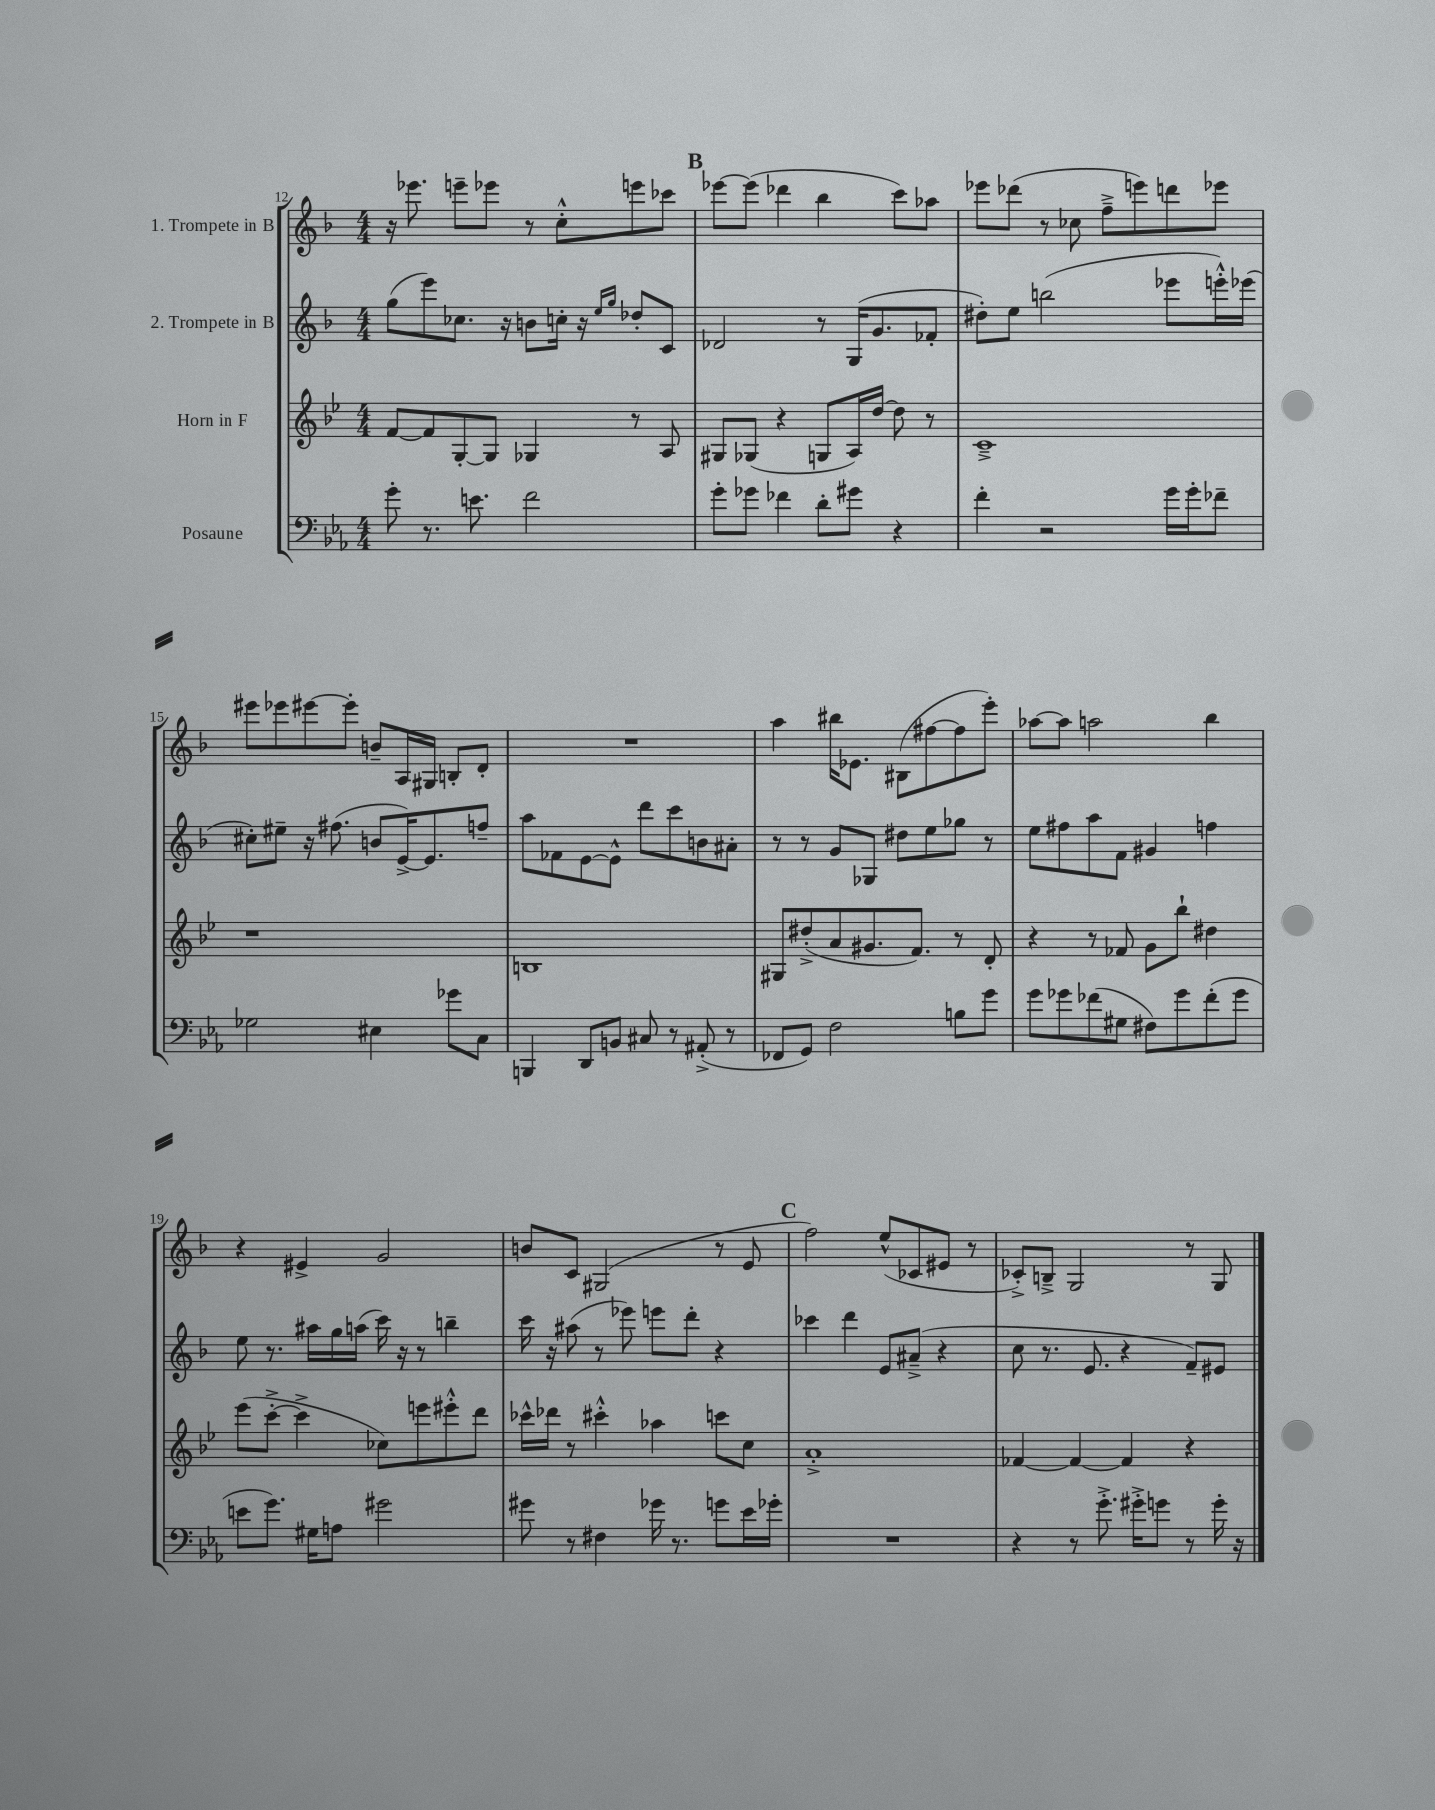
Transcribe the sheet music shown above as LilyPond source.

<<
\new StaffGroup <<
\new Staff = "s0" \with { instrumentName = "1. Trompete in B" } {
    \clef treble \key f \major \numericTimeSignature \time 4/4
    r16 ees'''8. e'''8-- ees'''8 r8 c''8-.-^ e'''8 ces'''8 |
    \mark \markup { \bold "B" } ees'''8~ ees'''8( des'''4 bes''4 c'''8) aes''8 |
    ees'''8 des'''8( r8 ces''8 f''8---> e'''8) d'''8 ees'''8 |
    eis'''8 ees'''8 eis'''8~ eis'''8-. b'8-- a16 gis16 b8-. d'8-. |
    R1 |
    a''4 bis''16 ees'8. bis8( fis''8~ fis''8 e'''8-.) |
    aes''8~ aes''8 a''2 bes''4 |
    r4 eis'4-> g'2 |
    b'8 c'8 gis2( r8 e'8 |
    \mark \markup { \bold "C" } f''2) e''8-^( ces'8 eis'8 r8 |
    ces'8-.->) b8---> g2 r8 g8 \bar "|." |
}
\new Staff = "s1" \with { instrumentName = "2. Trompete in B" } {
    \clef treble \key f \major \numericTimeSignature \time 4/4
    g''8( e'''8) ces''8. r16 b'8 c''16-. r16 \grace { e''16 g''16 } des''8-. c'8 |
    \mark \markup { \bold "B" } des'2 r8 g16( g'8. fes'8-. |
    dis''8-.) e''8 b''2( ees'''8 e'''16-.-^) ees'''16( |
    cis''8-.) eis''8-- r16 fis''8.( b'8 e'16~->) e'8. f''8-- |
    a''8 fes'8 e'8~ e'8-^ d'''8 c'''8 b'8 ais'8-. |
    r8 r8 g'8 ges8 dis''8 e''8 ges''8 r8 |
    e''8 fis''8 a''8 f'8 gis'4 f''4 |
    e''8 r8. ais''16 g''16 a''16( c'''16) r16 r8 b''4-- |
    c'''16 r16 ais''8( r8 ees'''8) e'''8 d'''8-. r4 |
    \mark \markup { \bold "C" } ces'''4 d'''4 e'8 ais'8--->( r4 |
    c''8 r8. e'8. r4 f'8--) eis'8 \bar "|." |
}
\new Staff = "s2" \with { instrumentName = "Horn in F" } {
    \clef treble \key bes \major \numericTimeSignature \time 4/4
    f'8~ f'8 g8~-. g8 ges4 r8 a8 |
    \mark \markup { \bold "B" } gis8 ges8( r4 g8 a16) d''16~ d''8 r8 |
    c'1---> |
    r1 |
    b1 |
    gis8 dis''8-.->( a'8 gis'8. f'8.) r8 d'8-. |
    r4 r8 fes'8 g'8 bes''8-! dis''4 |
    ees'''8( c'''8~-.-> c'''4-> ces''8) e'''8 eis'''8-.-^ d'''8 |
    ces'''16-^ des'''16 r8 cis'''4-.-^ aes''4 c'''8 c''8 |
    \mark \markup { \bold "C" } a'1-.-> |
    fes'4~ fes'4~ fes'4 r4 \bar "|." |
}
\new Staff = "s3" \with { instrumentName = "Posaune" } {
    \clef bass \key ees \major \numericTimeSignature \time 4/4
    g'8-. r8. e'8. f'2 |
    \mark \markup { \bold "B" } g'8-. ges'8 fes'4 d'8-. gis'8 r4 |
    f'4-. r2 g'16 g'16-. fes'8-- |
    ges2 eis4 ges'8 c8 |
    b,,4 d,8 b,8 cis8 r8 ais,8-.->( r8 |
    fes,8 g,8) f2 b8 g'8 |
    g'8 ges'8 fes'8( gis8 fis8) ges'8 fes'8-.( ges'8 |
    e'8 g'8.) gis16 a8 gis'2 |
    gis'8 r8 fis4 ges'16 r8. g'8 ees'16 ges'16-. |
    \mark \markup { \bold "C" } R1 |
    r4 r8 g'8.-.-> gis'16-.-> g'8 r8 g'16-. r16 \bar "|." |
}
>>
>>
\layout { \context { \Score currentBarNumber = #12 } }
